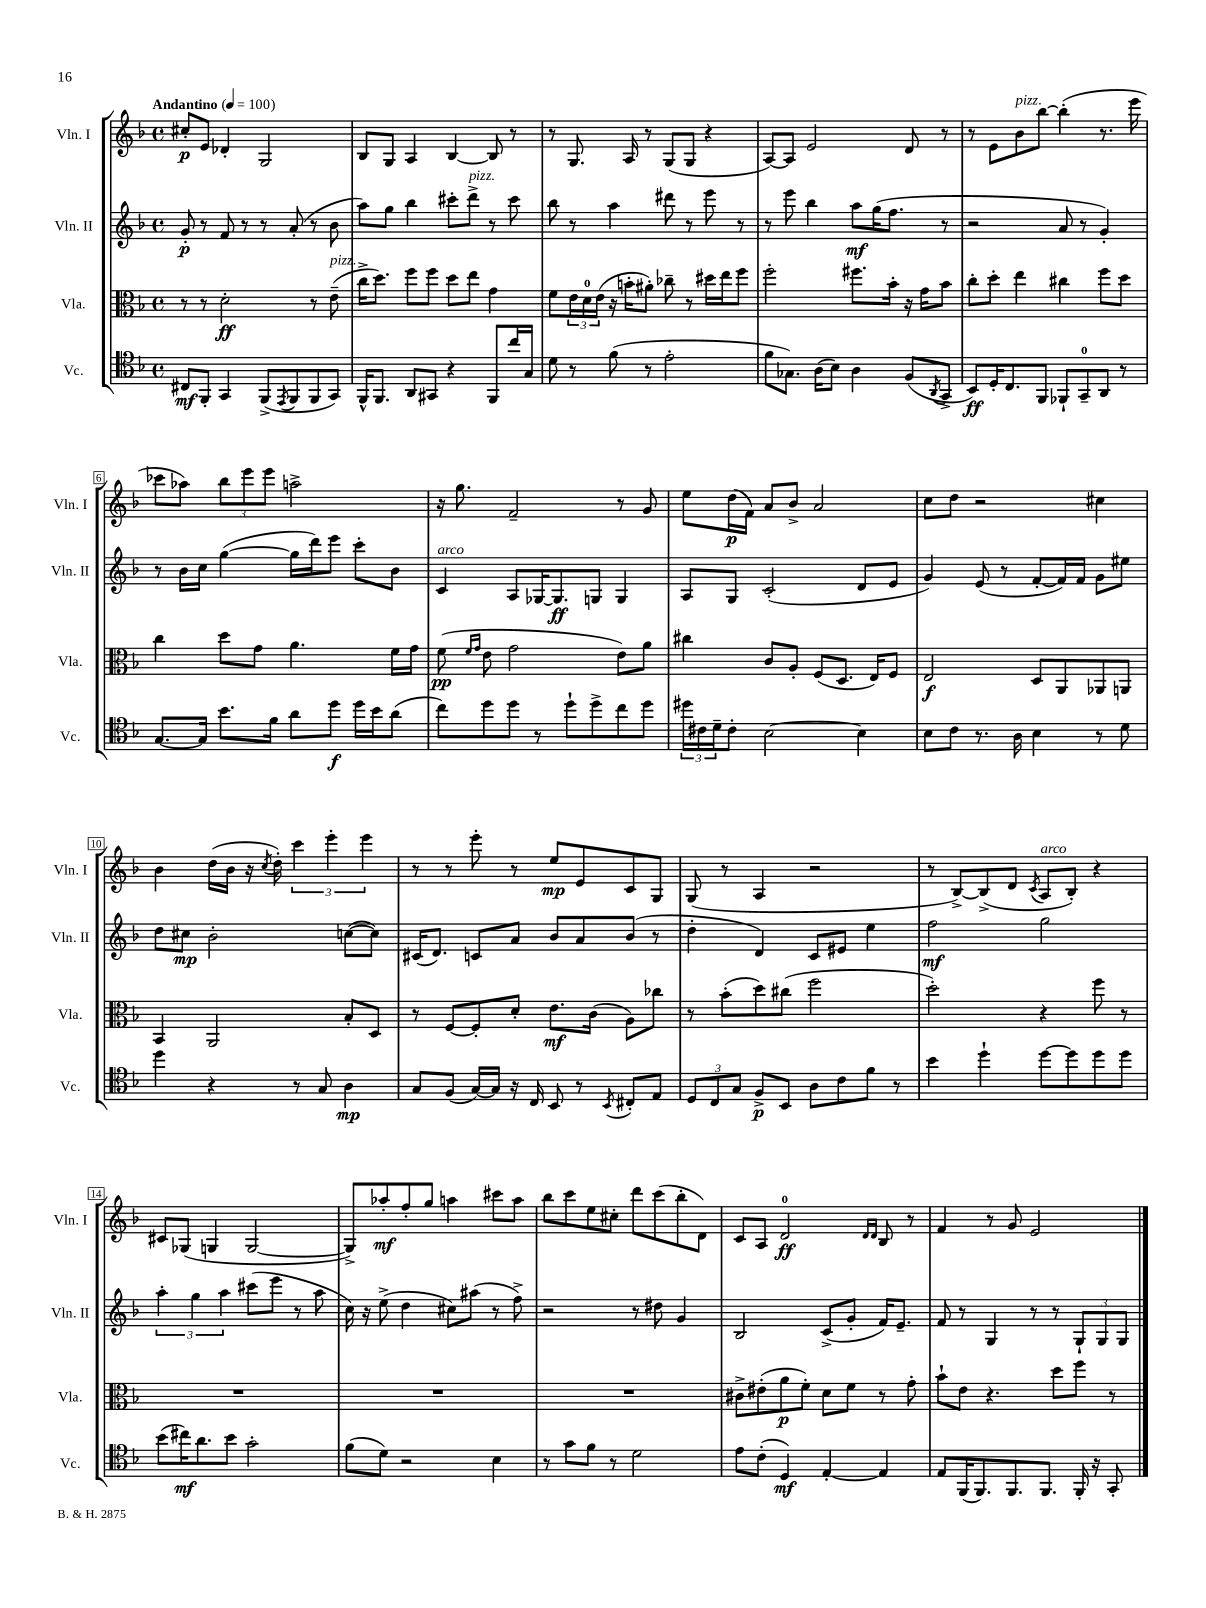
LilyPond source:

<<
\new StaffGroup <<
\new Staff = "s0" \with { instrumentName = "Vln. I" shortInstrumentName = "Vln. I" } {
    \clef treble \key f \major \defaultTimeSignature \time 4/4 \tempo "Andantino" 4 = 100
    cis''8-.\p e'8 des'4-. g2 |
    bes8 g8 a4 bes4~ bes8 r8 |
    r8 g8. a16 r8 g8( g8 r4 |
    a8~) a8 e'2 d'8 r8 |
    r8 e'8 bes'8^\markup { \italic "pizz." } bes''8~ bes''4-.( r8. e'''16 |
    ces'''8 aes''8) \tuplet 3/2 { bes''8 e'''8 e'''8 } a''2-> |
    r16 g''8. f'2-- r8 g'8 |
    e''8 d''16\p( f'16) a'8 bes'8-> a'2 |
    c''8 d''8 r2 cis''4 |
    bes'4 d''16( bes'16 r16 \acciaccatura { c''8 } d''16-.) \tuplet 3/2 { c'''4 e'''4-. e'''4 } |
    r8 r8 e'''8-. r8 e''8\mp e'8 c'8 g8 |
    g8( r8 a4 r2 |
    r8 bes8~->) bes8->( d'8 \acciaccatura { c'8 } a8^\markup { \italic "arco" } bes8-.) r4 |
    cis'8 ges8( g4 g2~ |
    g8->) aes''8-.\mf f''8-. g''8 a''4 cis'''8 a''8 |
    bes''8 c'''8 e''8 cis''8-. d'''8 c'''8( bes''8-. d'8) |
    c'8 a8 d'2-0\ff \grace { d'16 d'16 } bes8 r8 |
    f'4 r8 g'8 e'2 \bar "|." |
}
\new Staff = "s1" \with { instrumentName = "Vln. II" shortInstrumentName = "Vln. II" } {
    \clef treble \key f \major \defaultTimeSignature \time 4/4
    g'8-.\p r8 f'8 r8 r8 a'8-.( r8 bes'8 |
    a''8) g''8 bes''4 cis'''8-. d'''8->^\markup { \italic "pizz." } r8 cis'''8 |
    bes''8 r8 a''4 dis'''8 r8 e'''8 r8 |
    r8 e'''8 bes''4 a''8\mf g''16( f''8. r8 |
    r2 a'8 r8 g'4-.) |
    r8 bes'16 c''16 g''4~( g''16 d'''16) e'''8 c'''8-. bes'8 |
    c'4^\markup { \italic "arco" } a8 ges16~ ges8.\ff g8 g4 |
    a8 g8 c'2-.( d'8 e'8 |
    g'4) e'8( r8 f'8~-. f'16) f'16 g'8 eis''8 |
    d''8 cis''8\mp bes'2-. c''8~( c''8) |
    cis'16( d'8.) c'8 a'8 bes'8 a'8 bes'8( r8 |
    d''4-. d'4) c'8 eis'8 e''4 |
    f''2\mf g''2 |
    \tuplet 3/2 { a''4-. g''4 a''4 } cis'''8( e'''8 r8 a''8 |
    c''16) r16 e''8->( d''4 cis''8) ais''8( r8 f''8->) |
    r2 r8 dis''8 g'4 |
    bes2 c'8->( g'8-. f'16) e'8.-- |
    f'8 r8 g4 r8 r8 \tuplet 3/2 { g8-! g8 g8 } \bar "|." |
}
\new Staff = "s2" \with { instrumentName = "Vla." shortInstrumentName = "Vla." } {
    \clef alto \key f \major \defaultTimeSignature \time 4/4
    r8 r8 d'2-.\ff r8 e'8--^\markup { \italic "pizz." }( |
    c''16-> d''8.) f''8 f''8 d''8 e''8 g'4 |
    f'8 \tuplet 3/2 { e'16 d'16-0 e'16( } r16 b'16-. ais'8-.) ces''8-- r8 dis''16 e''16 f''8 |
    f''2-. fis''8. bes'16-. r16 g'16 bes'8 |
    c''8-. d''8-. e''4 cis''4 f''8 d''8 |
    c''4 d''8 g'8 a'4. f'16 g'16 |
    f'8\pp( \grace { f'16 g'16 } e'8 g'2 e'8) a'8 |
    cis''4 c'8 a8-. f8( d8. e16) f8 |
    e2\f d8 a,8 aes,8 a,8 |
    bes,4 a,2 bes8-. d8 |
    r8 f8~ f8-. d'8-. e'8.\mf c'16( a8) ces''8 |
    r8 bes'8-.( d''8) cis''8( f''2 |
    d''2-.) r4 f''8 r8 |
    R1 |
    R1 |
    R1 |
    cis'8-> eis'8-.( a'8\p f'8-.) d'8 f'8 r8 g'8-. |
    bes'8-! e'8 r4. d''8 f''8 r8 \bar "|." |
}
\new Staff = "s3" \with { instrumentName = "Vc." shortInstrumentName = "Vc." } {
    \clef tenor \key f \major \defaultTimeSignature \time 4/4
    cis8\mf f,8-. g,4 f,8->( \acciaccatura { e,8 } f,8 f,8 g,8) |
    f,16-^ f,8. a,8 gis,8 r4 f,8 c''16 g16 |
    d'8 r8 f'8( r8 e'2-. |
    f'8 ges8.) a16( bes8) a4 f8( \acciaccatura { a,8 } g,8-> |
    bes,8\ff) d16-. c8. f,8 fes,8-! g,8-0-- a,8 r8 |
    g8.~ g16 bes'8. f'16 a'8 d''8\f d''16 bes'16 a'8( |
    c''8) d''8 d''8 r8 d''8-! d''8-> c''8 d''8 |
    \tuplet 3/2 { dis''16 cis'16 d'16-- } cis'8-. bes2~ bes4 |
    bes8 c'8 r8. a16 bes4 r8 d'8 |
    d''4 r4 r8 g8 a4\mp |
    g8 f8( g16~) g16 r16 c16 bes,8 r8 \acciaccatura { bes,8 } cis8-. e8 |
    \tuplet 3/2 { d8 c8 g8 } f8->\p bes,8 a8 c'8 f'8 r8 |
    bes'4 d''4-! d''8~ d''8 d''8 d''8 |
    bes'8( cis''16\mf) a'8. bes'8 g'2-. |
    f'8( d'8) r2 bes4 |
    r8 g'8 f'8 r8 d'2 |
    e'8 c'8-.( d4\mf) e4~-. e4 |
    e8 f,16( f,8.) f,8. f,8. f,16-. r16 g,8-. \bar "|." |
}
>>
>>
\layout { \context { \Score \override BarNumber.stencil = #(make-stencil-boxer 0.1 0.3 ly:text-interface::print) } }
